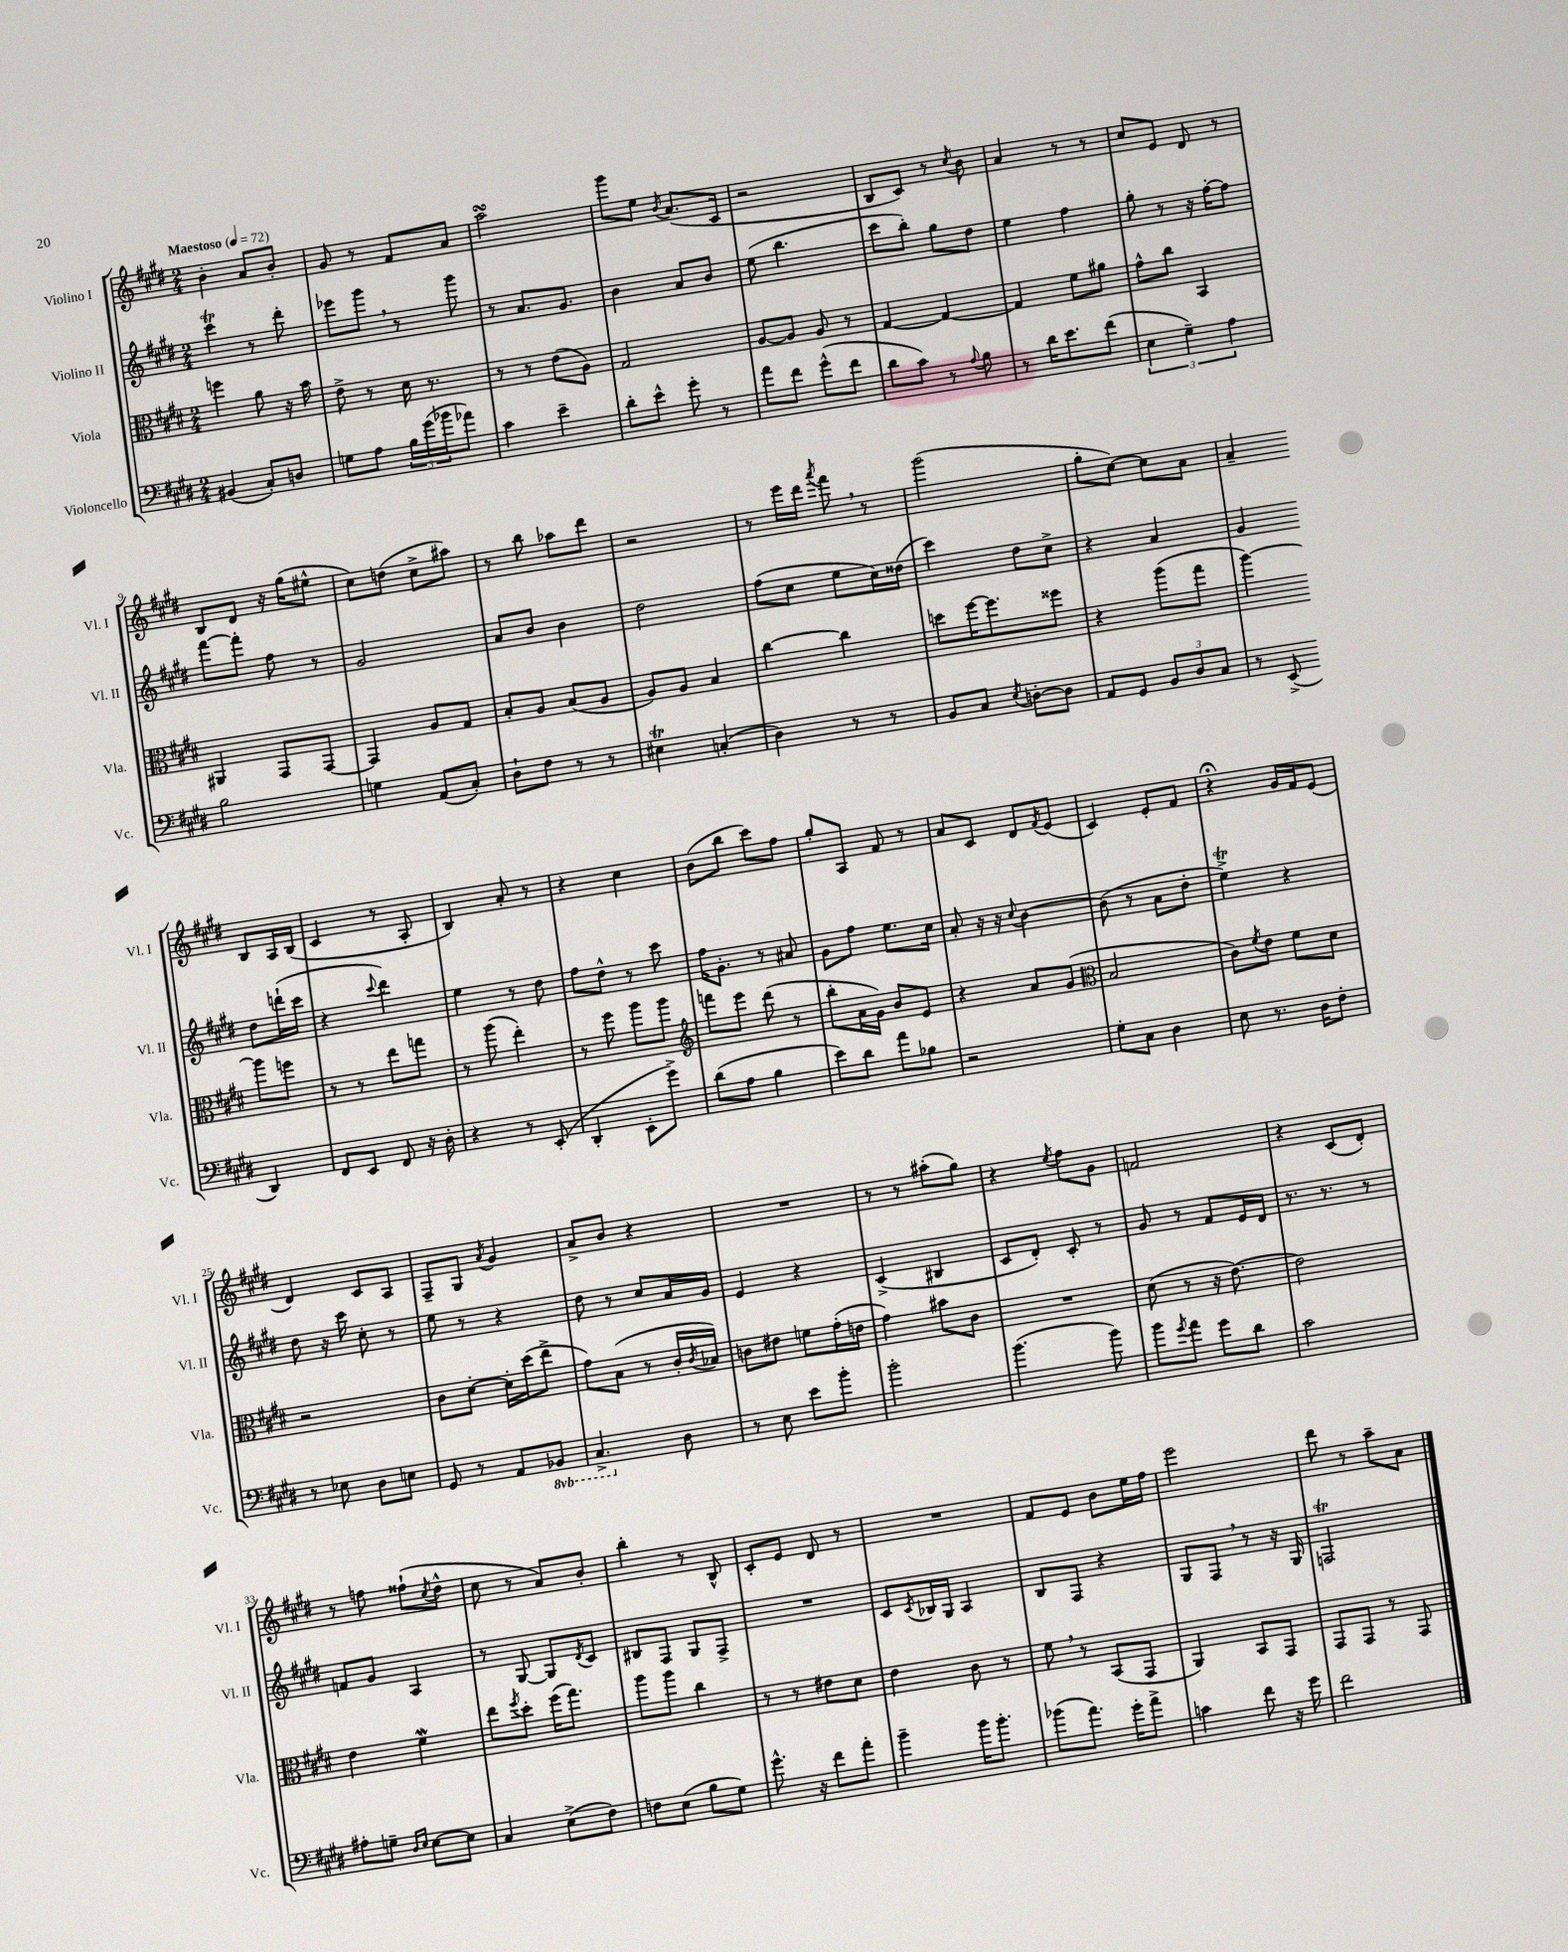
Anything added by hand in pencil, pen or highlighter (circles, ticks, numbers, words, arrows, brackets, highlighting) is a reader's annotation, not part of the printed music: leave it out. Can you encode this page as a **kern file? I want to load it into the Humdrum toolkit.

**kern	**kern	**kern	**kern
*staff4	*staff3	*staff2	*staff1
*clefF4	*clefC3	*clefG2	*clefG2
*k[f#c#g#d#]	*k[f#c#g#d#]	*k[f#c#g#d#]	*k[f#c#g#d#]
*M2/4	*M2/4	*M2/4	*M2/4
*MM72	*MM72	*MM72	*MM72
(4BB#	4ff	4ccc#	4b'
8C#')	8a	8r	8a
8D	16r	8ddd#'	8b'
.	16b	.	.
=	=	=	=
8G	8e^	8eee-	8g#
8A	8r	8ggg#	8r
24B	16d#	8r	8f#
(24g#	.	.	.
.	8.r	.	.
24b-	.	.	.
8a-)	.	8ggg#	8a
=	=	=	=
4c#	8r	8r	2aa
.	8r	8.a	.
4e~	(8e	.	.
.	.	8.g#	.
.	8A)	.	.
=	=	=	=
8d#'	2G#	4b	8ggg#
8e^^	.	.	8ee
.	.	.	8qb
8g#'	.	8a	(8.a
8r	.	8b	.
.	.	.	16c#
=	=	=	=
8a	[8A	(8ee	2r
8f#	8A]	4.bb	.
(8g#^^	8A	.	.
8f#	8r	.	.
=	=	=	=
8d#	[4G#	8ccc#	8B
8c#)	.	8bb')	8c#)
8r	4G#_	8gg#	8r
8qqA	.	.	8qcc#
8B	.	8dd#	8b
=	=	=	=
8r	4G#]	4ee	4a
16d#	.	.	.
8.e	.	.	.
.	8f#	4ff#	8r
(8f#	8a#	.	8r
=	=	=	=
6E	8g#^^	8gg#'	8cc#
.	8cc#	8r	8e
6G#~)	.	.	.
.	4BB	16r	8d#
.	.	[16ff#'	.
6A	.	.	.
.	.	8ff#]	8r
=	=	=	=
2B	4AA#	[8fff#	8B
.	.	8fff#']	8d#
.	8GG#	8ff#	16r
.	.	.	(16gg#
.	[8GG#	8r	8ee#^^
=	=	=	=
4G	4GG#]	2g#	8cc#)
.	.	.	(8dd
(8AA	8A	.	8cc#^
8C#')	8G#	.	8aa#)
=	=	=	=
8D#`	8B'	8a	8r
8F#	8A	8b	8bb
8r	(8B	4b	8aa-
8r	8A	.	8ddd#
=	=	=	=
4E#	8A)	2dd#	2r
.	8A	.	.
(4C'	4B	.	.
=	=	=	=
4D#)	[4cc#	(8ff#	8r
.	.	8cc#	16eee
.	.	.	16ddd#
.	.	.	8qaaa
8r	4cc#]	8ee	8fff#
8r	.	16cc#)	8r
.	.	(16dd##	.
=	=	=	=
8BB	8dd	4ccc#)	(2ggg#
8C#	[16ff#	.	.
.	8.ff#]	.	.
8qE	.	.	.
[8D'	.	8dd#	.
8D]	8ff##	8cc#^	.
=	=	=	=
8AA	4r	4r	8gg#'
8GG#	.	.	[8cc#)
12BB	(8aa	4a	8cc#]
12D#	.	.	.
.	8gg#	.	8a
12C#	.	.	.
=	=	=	=
8r	[4aa)	4g#	4a~
(8EE^	.	.	.
4DD#)	8aa]	8dd#	8B
.	8ff	(16ddd`	16A
.	.	16ccc#	(16B
=	=	=	=
8FF#	8r	4r	4c#
8EE	8r	.	.
.	.	8qqccc#	.
8FF#	8ee	4ddd#)	8r
16r	8gg	.	8A'
16D#'	.	.	.
=	=	=	=
4r	8r	4ee	4B)
.	(8aa	.	.
8r	4ee')	8r	8a'
(8EE'	.	8dd#	8r
=	=	=	=
4DD#'	8r	8ff#	4r
.	8ff#	8dd#^^	.
8EE'	8aa	8r	4cc#
8g#^)	8aa	8ccc#	.
=	=	=	=
*	*clefG2	*	*
(8d#	8fff	16ff#	(8b
.	.	8.g#'	.
8A	8eee	.	8bb
4B	(8ddd#	8r	8ccc#)
.	8r	8a#	8ff#
=	=	=	=
8e)	8bb'	8g#	8gg#'
8d#	16a	8ff#	8A
.	16g#)	.	.
8a	8b	8.ee	8f#
8B-	8e	.	8r
.	.	16cc#	.
=	=	=	=
2r	4r	8a'	8a
.	.	16r	8c#
.	.	16r	.
.	.	8qqcc#	.
.	8a	[4b	8d#
.	.	.	8qf#
.	(8g#	.	(8e
=	=	=	=
*	*clefC3	*	*
8G#'	2B	(8b]	4c#)
8C#	.	8r	.
4D#	.	8a	8e'
.	.	8dd#'	8f#
=	=	=	=
8E	8c#)	4ee^)	4r;
.	8qf#	.	.
8.r	8e	.	.
.	8f#	4r	16g#
16D#	.	.	16f#
8F#'	8d#	.	(8e
=	=	=	=
8r	2r	8dd#	4d#)
8E-	.	16r	.
.	.	16ccc#	.
8D#	.	8cc#'	8c#
8E	.	8r	8A
=	=	=	=
8GG#	8c#	8ee	8F#~
8r	[8d#'	8r	8G#
.	.	.	8qa
8AA	16d#']	4r	4g#
.	(16dd#	.	.
8BBB-	8ee^	.	.
=	=	=	=
4.CC#^	8g#)	8dd#	8a^
.	(8B	8r	8b
.	8r	8cc#	4r
8D#	16c#'	16a	.
.	8qc#	.	.
.	16B-)	16g#	.
=	=	=	=
8r	8c	4e	2r
8E	8e#	.	.
8e	8f	4r	.
8b'	(16g#'	.	.
.	16e	.	.
=	=	=	=
2b'	4g#)	(4c#^	8r
.	.	.	8r
.	8b#	4B#	(8aa#'
.	8c#	.	8gg#)
=	=	=	=
(4.b	2r	8c#	4r
.	.	8d#')	.
.	.	.	8qee
.	.	8c#'	8ff#
8b)	.	8r	8g#
=	=	=	=
8b	(8d#	8g#	2f
8qg#	.	.	.
8a	8r	8r	.
8g#	16r	8f#	.
.	[8.e)	.	.
8d#	.	16e	.
.	.	16d#	.
=	=	=	=
2c#	2e]	8.r	4r
.	.	8.r	.
.	.	.	(8c#
.	.	8r	8d#')
=	=	=	=
8A#'	4e	8f	8r
8G~	.	8g#	8ff
16qqD#	.	.	.
16qqE	.	.	.
[8E	4f#	4A	(8ff##`
.	.	.	8qcc#
8E]	.	.	8dd#^^
=	=	=	=
4C#	8ee	8r	8cc#
.	8qff#	.	.
.	8dd#'	[8G#	8r
(8E^	(16ff#	8G#]	8a)
.	8.gg#)	.	.
.	.	8qd#	.
8F#)	.	8c#	8b'
=	=	=	=
8F	8aa	8B#	4bb'
(8E	8aa	8F#	.
8B	4cc#	8G#	8r
8G#)	.	8F#^	8B^^
=	=	=	=
8.g#^^	8r	2r	8c#'
.	8r	.	8e
16r	.	.	.
8f#	8e#	.	8d#
8a'	8d#	.	8r
=	=	=	=
4b~	4e	8c#	2r
.	.	8qc#	.
.	.	16B-	.
.	.	16G#	.
16b	8c#	4A	.
8.b'	.	.	.
.	8r	.	.
=	=	=	=
(8b-	8f#	8B	8f#
8.a)	8r	8F#	8e
.	(8BB	4r	8b
16g#'	.	.	.
8a^	8GG#	.	16ee
.	.	.	16ff#
=	=	=	=
4c	4AA)	8G#	2eee
.	.	8F#	.
8f#	8BB	8r	.
16r	8GG#	16r	.
16g#	.	16G#	.
=	=	=	=
2f#	8GG#	2F	8ddd#
.	8GG#	.	8r
.	8r	.	8aa~
.	8GG#	.	8a
==	==	==	==
*-	*-	*-	*-
